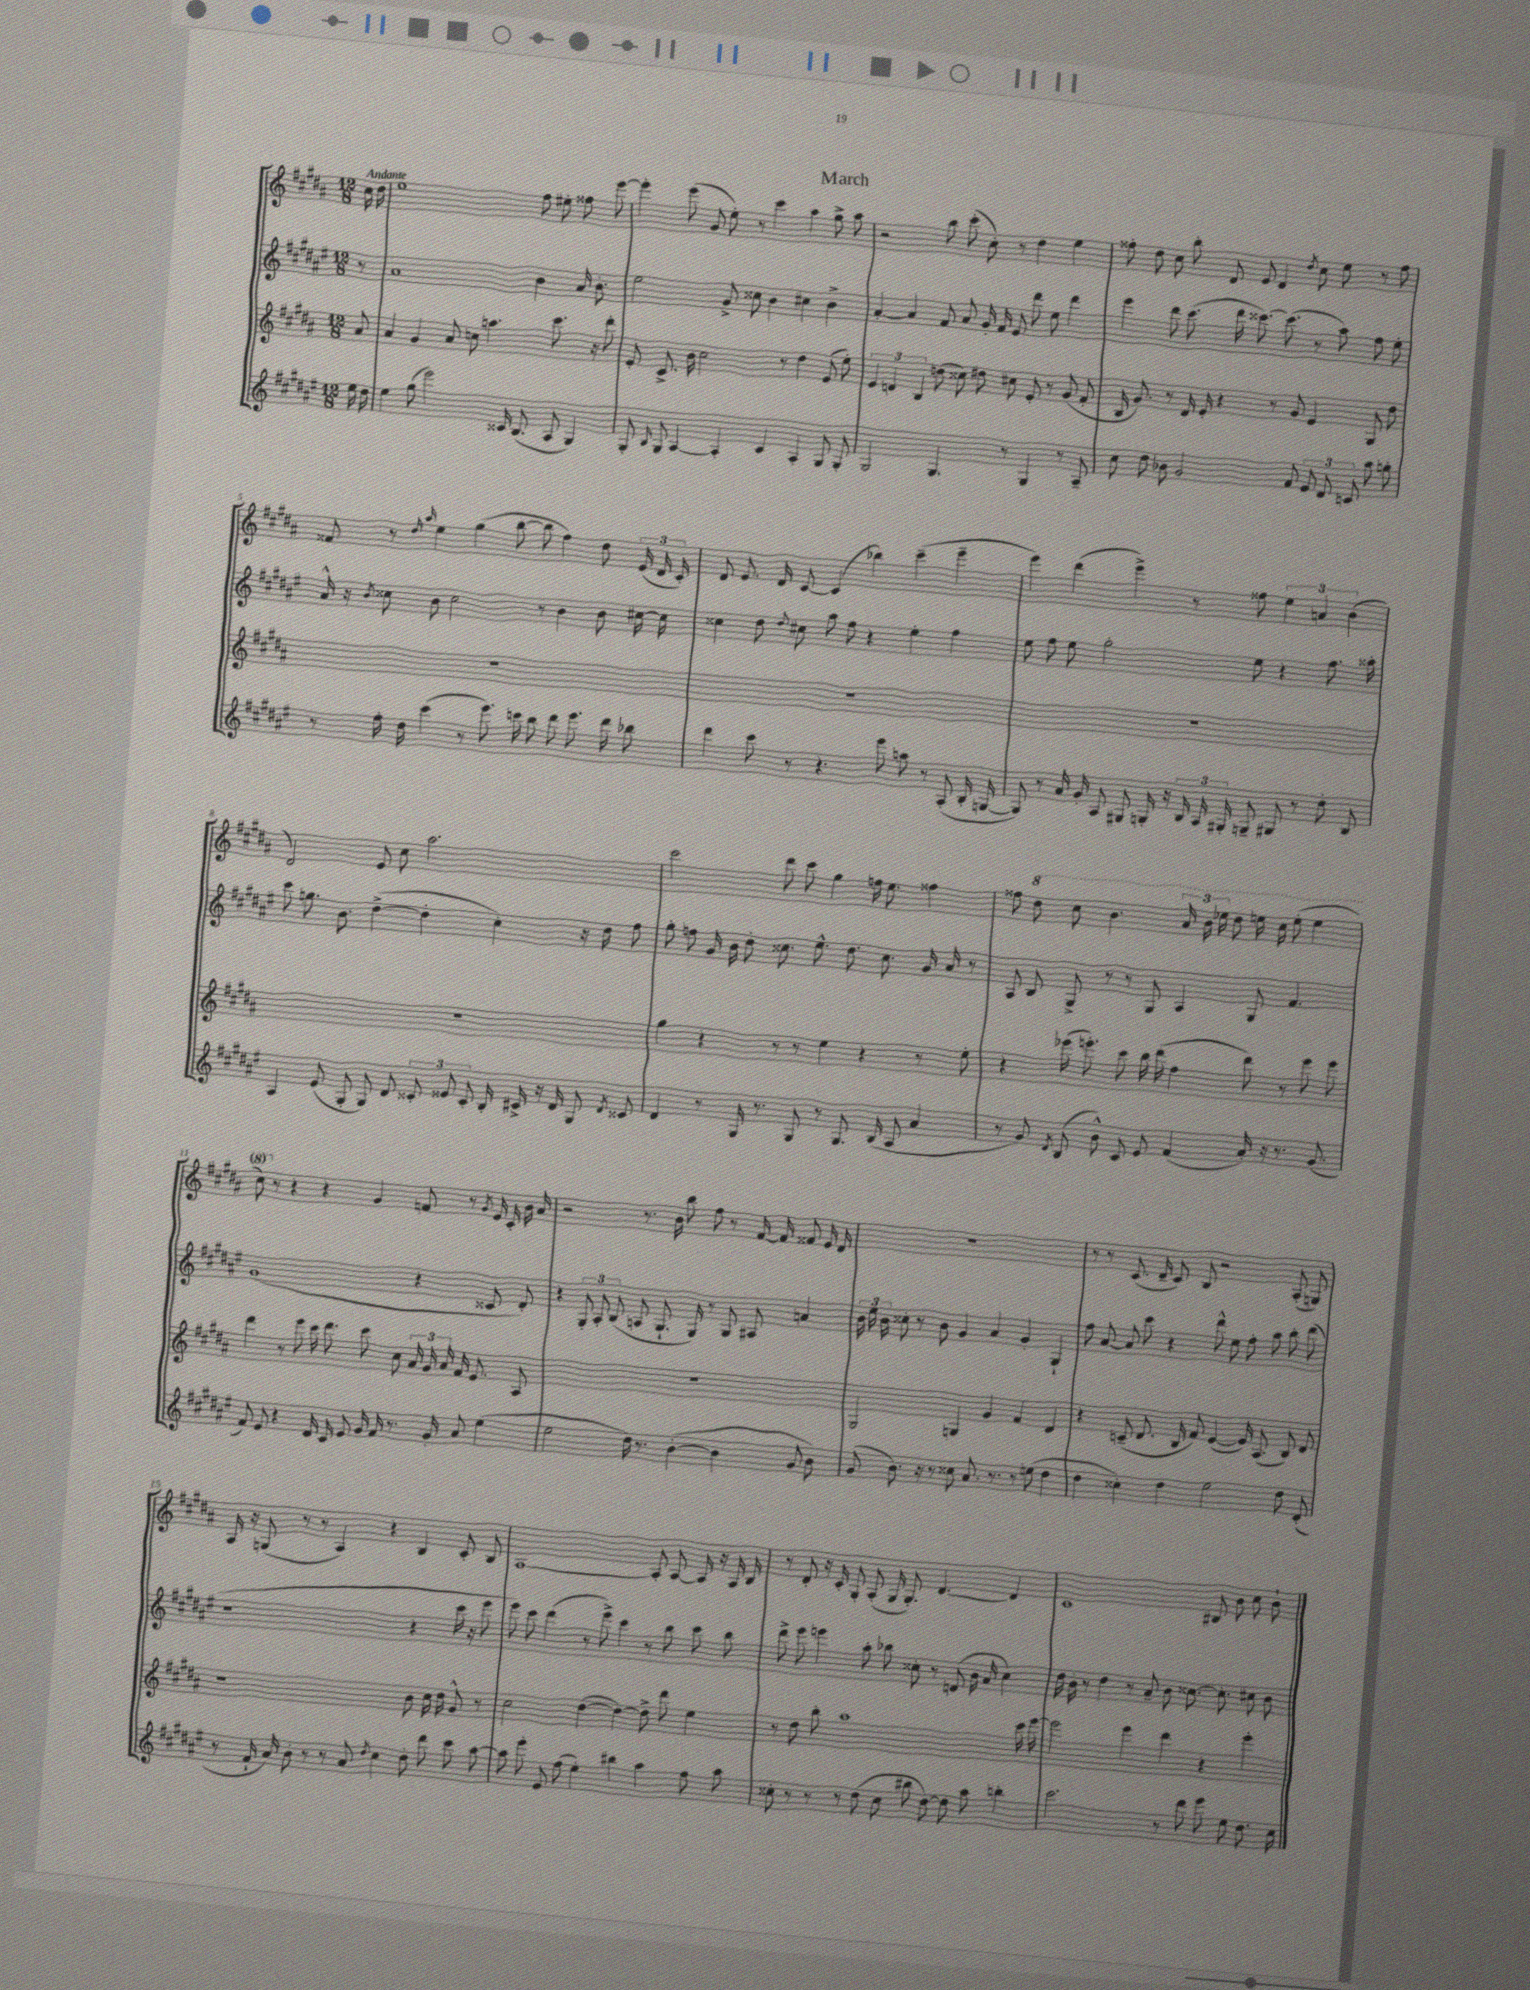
\header { title = "March" }
<<
\new StaffGroup <<
\new Staff = "s0" {
    \clef treble \key b \major \numericTimeSignature \time 12/8 \partial 8 \tempo "Andante"
    \autoBeamOff cis''16 dis''16 |
    e''1 fis''8 eis''8-. fisis''8 e'''8~ |
    e'''4-. e'''8( gis'8 e''8-.) r8 cis'''4 ais''4 gis''8-> ais''8 |
    r2 b''8 cis'''8-.( cis''8-.) r8 dis''4 e''4 |
    fisis''8-. dis''8 cis''8 b''8-. dis'8 e'8 dis'4 \acciaccatura { dis''8 } cis''8 e''8 r8 fisis''8 |
    fisis'8 r8 \grace { dis''16 ais''16 } e''4 gis''4( b''8~ b''8 fis''4) dis''8 \tuplet 3/2 { e'16( dis'16 cis'16-.) } |
    dis'8 e'8. dis'16 cis'8~ cis'4( bes''4) cis'''4--( e'''4-- |
    e'''4) dis'''4( e'''4->) r8 fisis''8 \tuplet 3/2 { e''4 a'4 b'4( } |
    dis'2) e'8 cis''8 ais''2. |
    cis'''2 dis'''8 cis'''8 gis''4 f''16 e''8. fisis''4 |
    fisis''8 \ottava #1 dis'''8 cis'''8 b''4. \tuplet 3/2 { ais''16 b''16 ees'''16 } dis'''8 e'''16 cis'''16 e'''8-.( e'''4 |
    cis'''8) \ottava #0 r8 r4 r4 gis'4 f'8 r8 \acciaccatura { gis'8 } e'16 cis'16-. b'16 ais'16 |
    r2 r8. b'16 b''8 fis''8 r8 fis'16~ fis'16 fisis'8 e'16 dis'16 |
    R1. |
    r8 r8 cis'8.( dis'16-- cis'8) b8 r2 ais8-.( g8) |
    ais16 r16 g8( r8 r8 ais4) r4 b4 cis'8-. b8 |
    ais1~ ais8-. ais8~ ais16 r16 ais16 b16 |
    r8 dis'8-. r16 cis'16-. gis8-. ais8-.( gis16 gis8.-.) dis'4.~ dis'4 |
    cis'1 bis8 b'8 cis''8 b'8-! \bar "|." |
}
\new Staff = "s1" {
    \clef treble \key fis \major \numericTimeSignature \time 12/8 \partial 8
    \autoBeamOff r8 |
    ais'1 b'4 ais'16 b'8.-. |
    eis''2 gis'8-> cisis''8 b'4 cis''4 b'4-> |
    ais'4~-. ais'4 fis'8 ais'8 gis'16-. fis'16 eis'8 dis'''8 eis''8 dis'''4 |
    eis'''4 dis'''8 cis'''8.( dis'''16 cisis'''8.~) cisis'''8.( r8 ais''8) fis''8 eis''8-. |
    ais'16-^ r16 \acciaccatura { b'8 } cisis''8 b'8 cisis''2 r8 b'4 b'8 cis''16~ cis''16 |
    cisis''4 dis''8 \appoggiatura { dis''8 } cis''8 ais''8 fis''8 r4 eis''4-. fis''4 |
    eis''8 fis''8 eis''8 gis''2-. eis''8 r4 fis''8. aisis''16-. |
    cis'''8 g''8. b'8. dis''4~->( dis''4-. cis''4-.) r16 dis''16 fis''8 |
    gis''8-. f''8 gis'16 b'16 dis''8-. cisis''8. eis''8.-^ dis''8. cisis''8. gis'16 ais'16 r8 |
    ais8 b8 gis8-> r8 r8 gis8 ais4 gis8 fis'4. |
    gis'1( r4 cisis'8 dis'8-.) |
    r4 \tuplet 3/2 { gis8-. ais8-. b8( } a8 gis8.-! gis16) r8 gis8 ais8 a'4 |
    \tuplet 3/2 { b'16 eis''16 b'16 } cisis''8-. r8 b'8 gis'4 ais'4 gis'4-. gis4-! |
    fis''8 ais'8~ ais'8 cis'''8 r4 dis'''8-^ eis''8 fis''8-. ais''8 b''8-. dis'''8( |
    r1 r4 cis'''16 r16 eis'''8 |
    eis'''8) cis'''8 dis'''4( r8 eis'''8->) cis'''4 r8 b''8 cis'''8 b''8 |
    dis'''8-> eis'''8 e'''4 ais''8-. bes''8 cisis''8-. r8 d'8( b'16 ais'16 cisis''4) |
    dis''16 b'16-. r8 dis''4 r8 ais'8-- b'8 cisis''8.~ cisis''8.-. cis''8 b'8 \bar "|." |
}
\new Staff = "s2" {
    \clef treble \key b \major \numericTimeSignature \time 12/8 \partial 8
    \autoBeamOff ais'8 |
    ais'4 gis'4 ais'8 c''8 a''4. cis'''8. r16 dis'''8-. |
    e'8-. cis'8.-> b'16 cis''2 r8 dis''4 e'8( e''8-.) |
    \tuplet 3/2 { e'4 d'4 b4 } d''8( cisis''8) dis''8 cis''8 e'8-. r8 gis'8( fis'8-. |
    b16 gis'8.) r8 dis'16 e'16-. r4 r8 gis'8 e'4 gis8 dis''8 |
    R1. |
    R1. |
    R1. |
    R1. |
    gis''4 r4 r8 r8 e''4 r4 r8 e''8-. |
    r4 ees'''16( e'''8.-.) cis'''8 b''16 dis'''16( fis''4 dis'''8) r8 e'''8 e'''8 |
    dis'''4 r8 e'''8 cis'''16 dis'''8. cis'''8 cis''8 \tuplet 3/2 { ais'16 gis'16 ais'16 } fis'16 e'8. ais8 |
    R1. |
    gis2 g4 gis'4 fis'4 dis'4 |
    r4 c'8--( dis'8. b16 fis'8) e'4~( e'16) ais8.( b8) dis'8 |
    r1 b'8 cis''16 dis''16 gis'8-^ r8 |
    cis''2 dis''4~( dis''4~) dis''8-> dis'''8 e''4 |
    r8 dis''8 b''8-. ais''1 cis'''16 e'''16~ |
    e'''2 e'''4 dis'''4 r4 e'''4-. \bar "|." |
}
\new Staff = "s3" {
    \clef treble \key fis \major \numericTimeSignature \time 12/8 \partial 8
    \autoBeamOff eis''16 dis''16 |
    eis''4 gis''8( eis'''2) cisis'16 b8.( ais8 gis4) |
    gis8-. \grace { b16 } gis8 ais4~ ais4-. cis'4 ais4-. gis8 gis8-. |
    gis2 gis4. r8 gis4 r8 ais8-- |
    cis''8 dis''8 bes'8 gis'2 fis'8 \tuplet 3/2 { eis'8 dis'8 c'8 } ais''8 g''8-. |
    r8 fis''16-. dis''16 cis'''4( r8 eis'''8.) c'''16 b''8 dis'''8 eis'''8. dis'''16 bes''8 |
    dis'''4 cis'''8 r8 r4. eis'''8 a''8 r8 ais8-.( b16-. g16~ |
    g8) r8 ais'16 gis'16-. ais8 gis8 g16-. r16 \tuplet 3/2 { b16 ais16 gis16-. } g8-- gis8 r8 dis''8-. b8 |
    ais4 eis'8( gis8-. gis8) dis'8 \tuplet 3/2 { cisis'8-. eisis'8 cisis'8-. } b16-. cis'16-> r16 dis'16 gis8 \acciaccatura { dis'8 } cisis'8 |
    dis'4 r8 gis16 r8. gis8 r8 gis8. b16( ais8 ais'4 |
    r8 gis'8) \acciaccatura { dis'8 } b8( b'8-^) cis'8 eis'8 fis'4( ais'16-.) r16 r8. gis'8.( |
    fis'8) eis'8 r4 dis'16 cis'16 eis'8 gis'16 fis'16 r8. gis'16-. ais'8 eis''4( |
    eis''2 dis''16) r8. b'4~-.( b'4 gis'8 b'8) |
    gis'8( b'8.) r16 r8 cisis''8 ais'8. r8. r8 e''8( dis''4 |
    dis''4 cisis''4-.) dis''4 eis''2 dis''8 dis'8-.( |
    r8 fis'16-! ais'16) b'8-. r8 r8 ais'8 \acciaccatura { dis''8 } cis''4 dis''8-. dis'''8 cis'''8 ais''8~ |
    ais''8 eis'''8-. eis'8 fis''8( eis''4-.) bis''4 ais''4 fis''8 ais''8 |
    cisis''8-. r8 r8 r8 dis''8( cisis''8 bis''8 dis''8~) dis''8 ais''8 b''4-. |
    cis'''2. r8 dis'''8 eis'''8 eis''8 dis''8. cis''16 \bar "|." |
}
>>
>>
